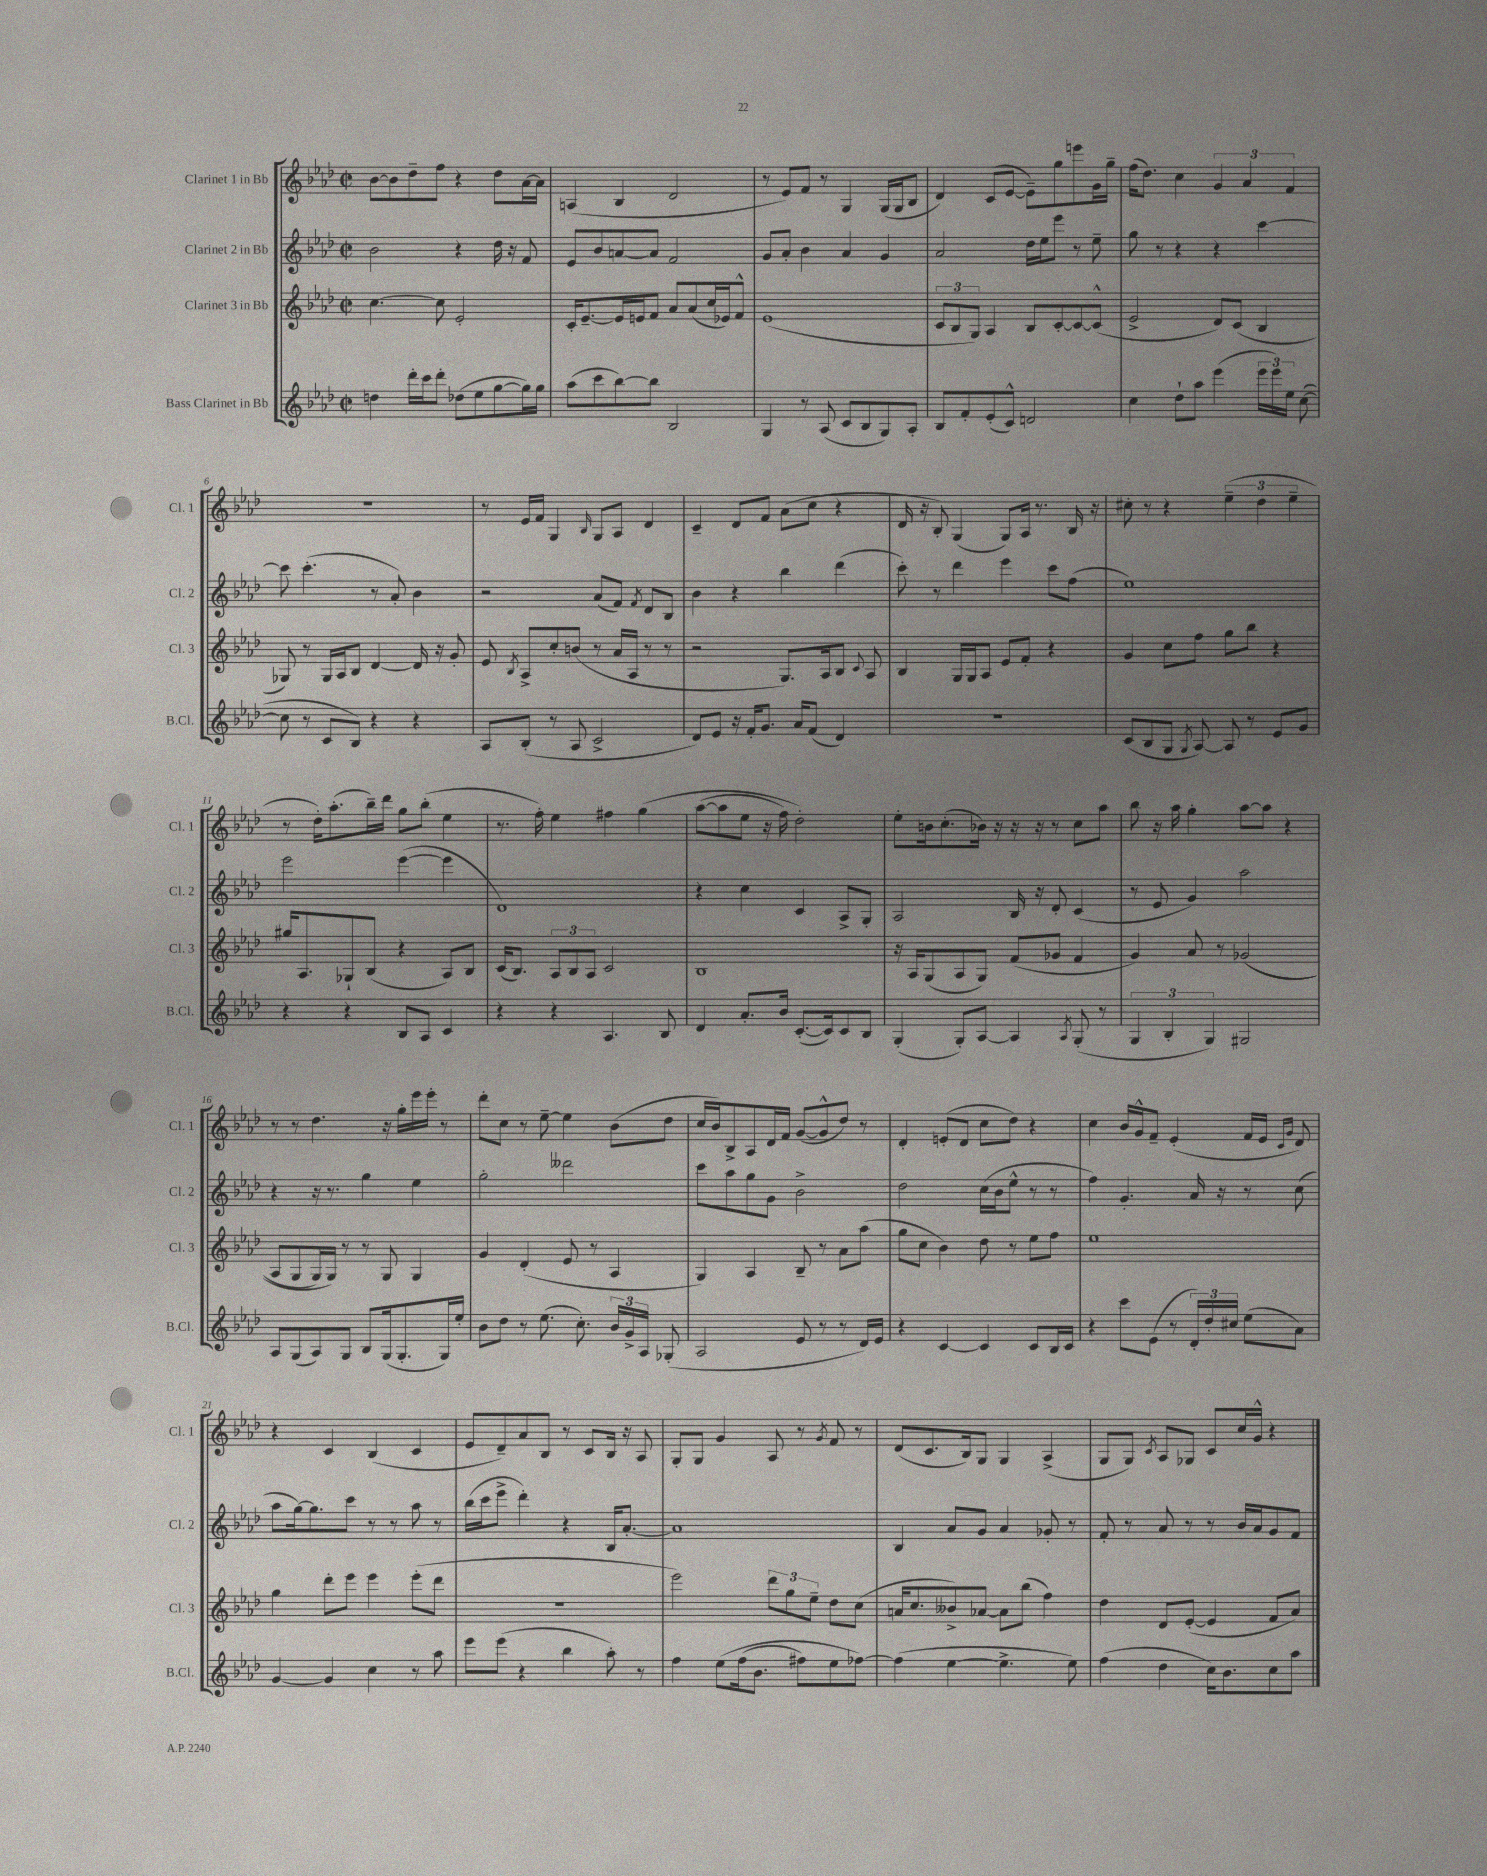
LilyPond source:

<<
\new StaffGroup <<
\new Staff = "s0" \with { instrumentName = "Clarinet 1 in Bb" shortInstrumentName = "Cl. 1" } {
    \clef treble \key aes \major \defaultTimeSignature \time 2/2
    \autoBeamOff bes'8[~ bes'8 des''8-- f''8] r4 des''8[ aes'16~ aes'16] |
    a4( bes4 des'2 |
    r8 ees'8[) f'8] r8 g4 g16[( g16 bes8] |
    des'4) c'8[( ees'8]~ ees'8[--) g''8 e'''8 g'16 g''16]-- |
    f''16[( des''8.]) c''4 \tuplet 3/2 { g'4 aes'4 f'4 } |
    R1 |
    r8 ees'16[ f'16] g4 \grace { bes16 } g8[ aes8] des'4 |
    c'4-- des'8[ f'8] aes'8[( c''8] r4 |
    des'16 r16 bes8-.) g4( g8[) aes16] r8. bes16 r16 |
    cis''8-. r8 r4 \tuplet 3/2 { ees''4--( des''4 ees''4-- } |
    r8 des''16[-.) aes''8.-.( bes''16--) des'''16] g''8[ bes''8]-.( ees''4 |
    r8. f''16-.) ees''4 fis''4 g''4\( |
    aes''8[~( aes''8 ees''8] r16 f''16) des''2-.\) |
    ees''8[-. b'16 c''8.-.( bes'16]) r16 r16 r16 r8 c''8[ aes''8] |
    bes''8 r16 aes''16 g''4-. aes''8[~ aes''8] r4 |
    r8 r8 des''4. r16 g''16[-. ees'''16 ees'''16]-. r8 |
    des'''8[-. c''8] r8 ees''8~-- ees''4 bes'8[( des''8] |
    c''16[ bes'16) bes8-> aes8 des'16 f'16] g'8[~( g'8-^ des''8]) r8 |
    des'4-. e'8[-.( des'8] c''8[ des''8]) r4 |
    c''4 bes'16[ g'16-^ f'8]-- ees'4-.( f'16[ ees'16] \grace { c'16[ g'16] } des'8) |
    r4 c'4 bes4( c'4 |
    ees'8[ des'8--) aes'8 bes8] r8 c'8[ bes16] r16 aes8 |
    g8[-. g8] g'4 aes8 r8 \acciaccatura { g'8 } f'8 r8 |
    des'8[( c'8. bes16) g8] g4 aes4->( |
    g8[ g8]) \acciaccatura { c'8 } aes8[ ges8] c'8[ c''16 g'16]-^ r4 \bar "|." |
}
\new Staff = "s1" \with { instrumentName = "Clarinet 2 in Bb" shortInstrumentName = "Cl. 2" } {
    \clef treble \key aes \major \defaultTimeSignature \time 2/2
    \autoBeamOff bes'2 r4 des''16 r16 f'8 |
    ees'8[ bes'8 a'8~ a'8] f'2 |
    g'8[ aes'8]-. bes'4 aes'4 g'4 |
    aes'2 des''16[ ees''16 ees'''8] r8 ees''8-- |
    g''8 r8 r4 r4 c'''4~ |
    c'''8 c'''4.-.( r8 aes'8-.) bes'4 |
    r2 aes'8[( f'8]) \acciaccatura { f'8 } des'8[ bes8] |
    bes'4 r4 bes''4 des'''4( |
    c'''8-.) r8 des'''4 ees'''4 c'''8[ f''8]( |
    ees''1) |
    ees'''2 ees'''4~( ees'''4 |
    des'1) |
    r4 c''4 c'4 aes8[-> g8]-. |
    aes2 bes16 r16 des'8-. c'4( |
    r8 ees'8 g'4) aes''2 |
    r4 r16 r8. g''4 ees''4 |
    g''2-. deses'''2 |
    c'''8[ aes''8 g''8 g'8] bes'2-> |
    des''2 c''16[( bes'16 ees''8]-^ r8 r8 |
    f''4) g'4.-. aes'16 r16 r8 c''8( |
    aes''8[ g''16~) g''8. c'''8] r8 r8 aes''8 r8 |
    bes''16[( c'''16 ees'''8]-> des'''4-.) r4 bes16[ aes'8.]~-. |
    aes'1 |
    bes4 aes'8[ g'8] aes'4 ges'8-. r8 |
    f'8-. r8 aes'8 r8 r8 bes'16[ aes'16 g'8 f'8] \bar "|." |
}
\new Staff = "s2" \with { instrumentName = "Clarinet 3 in Bb" shortInstrumentName = "Cl. 3" } {
    \clef treble \key aes \major \defaultTimeSignature \time 2/2
    \autoBeamOff c''4.~ c''8 ees'2-. |
    c'16[-. ees'8.~-- ees'16 e'16 f'8] aes'8[ aes'8( c''16 ees'16) f'8]-^ |
    ees'1( |
    \tuplet 3/2 { c'8[ bes8 g8]) } aes4 bes8[ c'8~-. c'8~ c'8]-^( |
    ees'2-> des'8[) c'8]( bes4 |
    ges8) r8 ges16[ aes16 bes8] des'4~ des'16 r16 g'8-. |
    ees'8 \acciaccatura { bes8 } aes8[-> c''8-. b'8]( r8 aes'16[ aes16] r8 r8 |
    r2 g8.[) aes16 bes8] \appoggiatura { c'8 } aes8 |
    bes4 g16[ g16 aes8] ees'8[ f'8]-. r4 |
    g'4 c''8[ f''8] g''8[ bes''8] r4 |
    gis''16[ aes8. ges8-! bes8]( r4 aes8[) bes8] |
    c'16[( bes8.]) \tuplet 3/2 { aes8[ bes8 aes8] } c'2 |
    bes1 |
    r16 aes16[ g8( aes8 g8]) f'8[( ges'8] f'4 |
    g'4) aes'8 r8 ges'2(\( |
    aes8[ g8 g16) g16]\) r8 r8 g8 g4 |
    g'4 des'4-.( ees'8 r8 aes4 |
    g4) aes4 bes8-- r8 aes'8[ aes''8]( |
    g''8[ c''8] bes'4) des''8 r8 ees''8[ f''8] |
    ees''1 |
    g''4 des'''8[-. ees'''8] ees'''4 ees'''8[-.( des'''8] |
    R1 |
    ees'''2) \tuplet 3/2 { des'''8[ g''8 ees''8]-- } des''8[ c''8]( |
    a'16[ c''8. beses'8->) aes'8]~ aes'8[ bes''8]( f''4) |
    des''4 des'8[ ees'8]~-.( ees'4 f'8[ aes'8]) \bar "|." |
}
\new Staff = "s3" \with { instrumentName = "Bass Clarinet in Bb" shortInstrumentName = "B.Cl." } {
    \clef treble \key aes \major \defaultTimeSignature \time 2/2
    \autoBeamOff d''4 des'''16[-. c'''16 des'''8]-. des''8[( ees''8 g''8~ g''16) g''16] |
    aes''8[( c'''8 bes''8~) bes''8] bes2 |
    g4 r8 aes8( c'8[ bes8 g8) aes8]-. |
    bes8[ f'8-. ees'8-.( c'8]-^) d'2 |
    c''4 des''8[-! aes''8] ees'''4( \tuplet 3/2 { ees'''16[ ees'''16) ees''16] } c''8~( |
    c''8 r8 c'8[ bes8]) r4 r4 |
    aes8[ bes8]-.( r8 aes8 c'2-> |
    des'8[) ees'8] r16 f'16[-. g'8.] aes'16[ f'8]( des'4) |
    r1 |
    c'8[( bes8 g8] \acciaccatura { g8 } aes8~) aes8 r8 ees'8[ g'8] |
    r4 r4 bes8[ aes8] c'4 |
    r4 r4 aes4. bes8 |
    des'4 aes'8.[-. bes'16] c'8.[~-.( c'16) c'8 bes8] |
    g4-.( g8[-.) aes8]~ aes4 \acciaccatura { aes8 } g8-.( r8 |
    \tuplet 3/2 { g4 bes4-. g4) } gis2 |
    aes8[ g8( aes8) g8] bes8[ g16( g8.-. g16) ees''16]-. |
    bes'8[ des''8] r8 ees''8.( c''8.-.) \tuplet 3/2 { bes'16[ g'16-> aes16] } ges8-.( |
    aes2 ees'8 r8 r8 des'16[) ees'16] |
    r4 c'4~ c'4 c'8[ bes16 c'16] |
    r4 c'''8[ ees'8]( r8 \tuplet 3/2 { des'16[-.) des''16-. cis''16] } ees''8[( aes'8]) |
    g'4~ g'4 c''4 r8 aes''8 |
    ees'''8[ ees'''8]( r4 bes''4 aes''8-.) r8 |
    f''4 ees''8[\( f''16( bes'8.] fis''8[) ees''8 fes''8]~\) |
    fes''4( ees''4~ ees''4.-> ees''8) |
    f''4( des''4 c''16[) bes'8. c''8 aes''8] \bar "|." |
}
>>
>>
